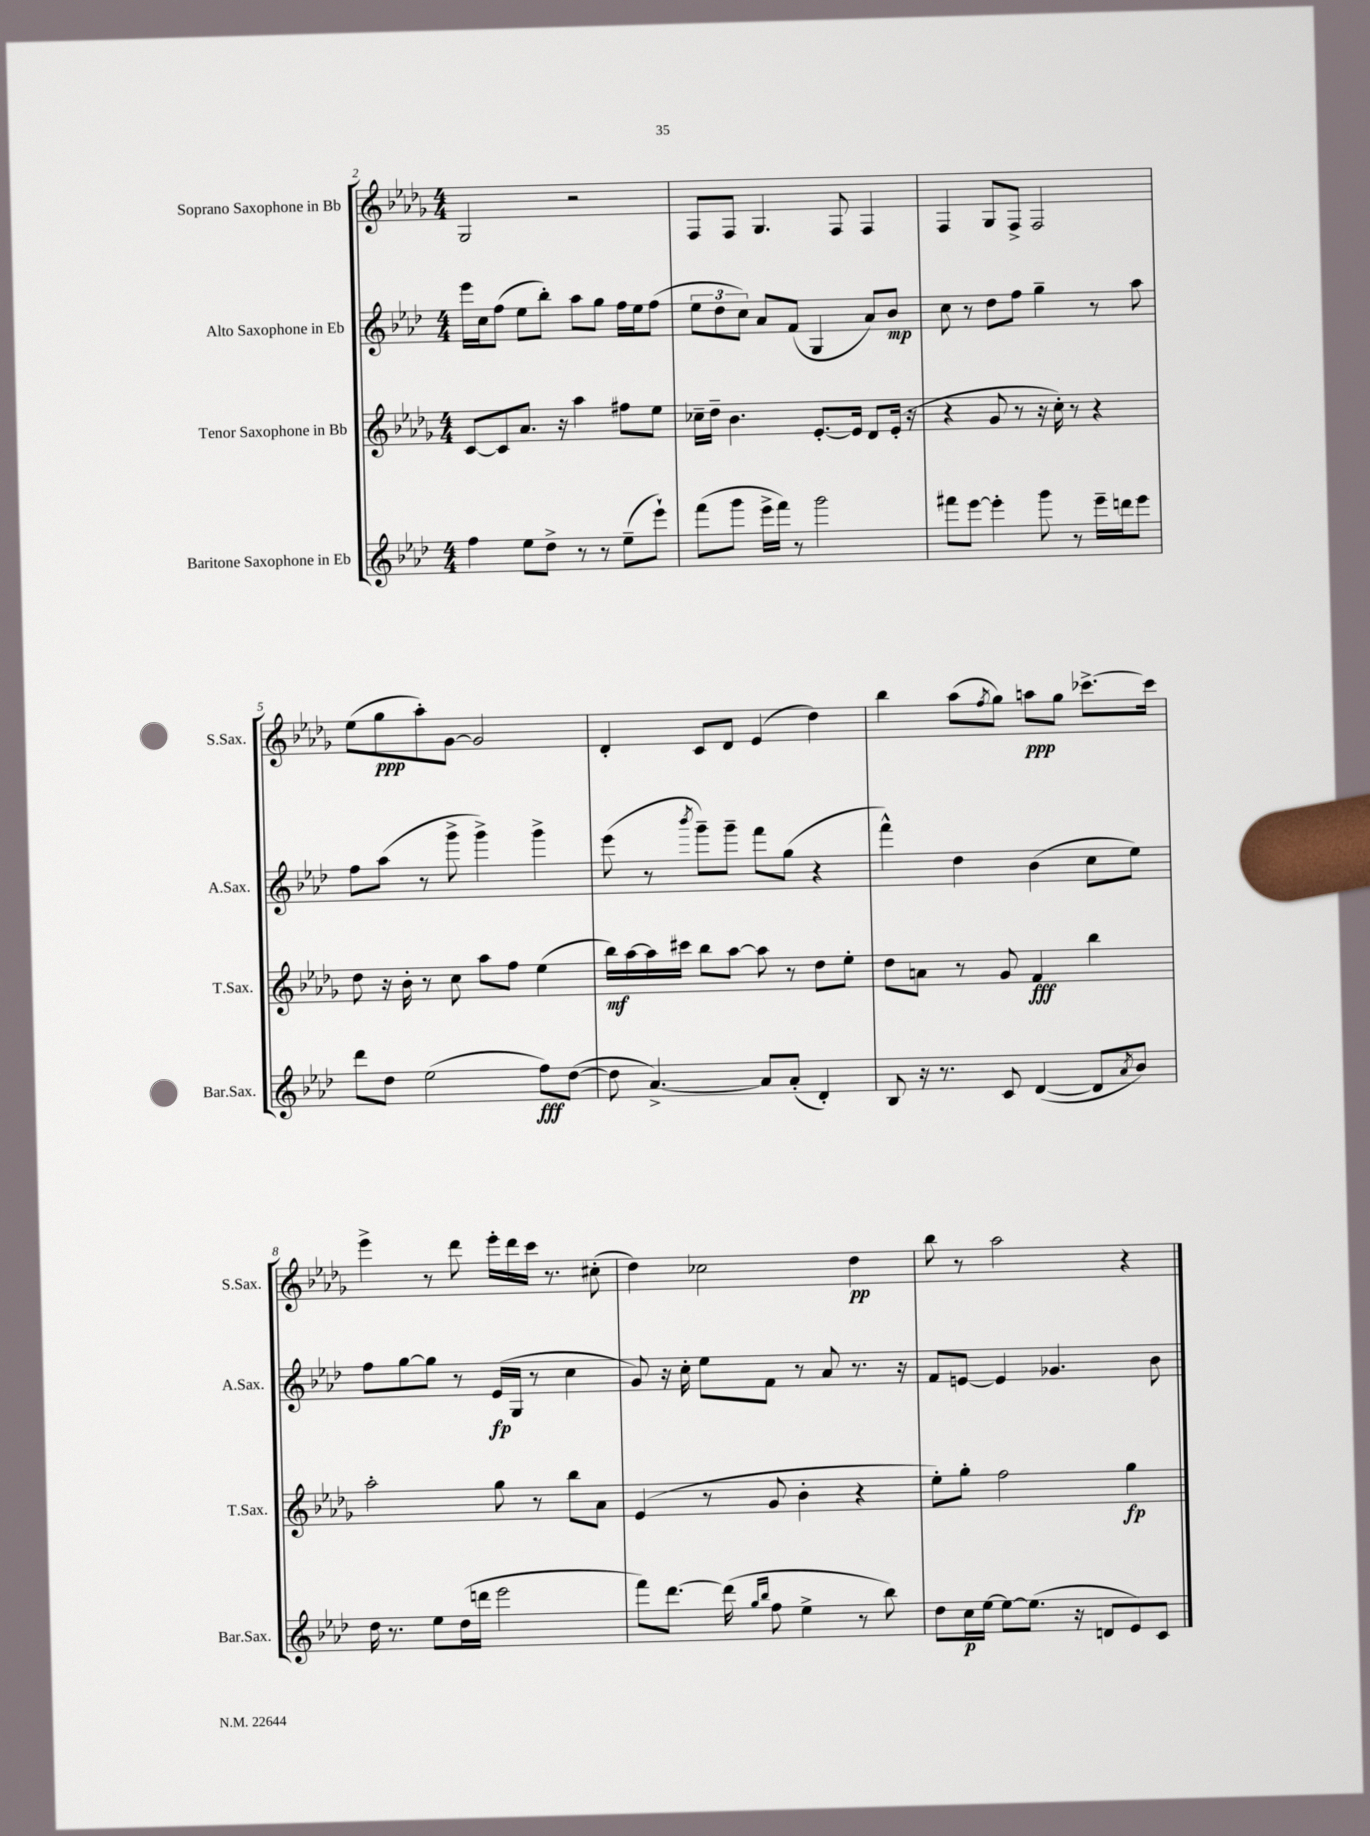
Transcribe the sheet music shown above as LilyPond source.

<<
\new StaffGroup <<
\new Staff = "s0" \with { instrumentName = "Soprano Saxophone in Bb" shortInstrumentName = "S.Sax." } {
    \clef treble \key des \major \numericTimeSignature \time 4/4
    ges2 r2 |
    f8 f8 ges4. f8 f4 |
    f4 ges8 f8-> f2 |
    ees''8( ges''8\ppp aes''8-.) ges'8~ ges'2 |
    des'4-. c'8 des'8 ees'4( des''4) |
    bes''4 aes''8( \acciaccatura { f''8 } ges''8) a''8\ppp ges''8 ces'''8.~-> ces'''16 |
    ees'''4-> r8 des'''8 ees'''16-. des'''16 c'''16 r8. cis''8-.( |
    des''4) ces''2 des''4\pp |
    bes''8 r8 aes''2 r4 \bar "|." |
}
\new Staff = "s1" \with { instrumentName = "Alto Saxophone in Eb" shortInstrumentName = "A.Sax." } {
    \clef treble \key aes \major \numericTimeSignature \time 4/4
    ees'''16 c''16 f''8( ees''8 bes''8-.) aes''8 g''8 f''16 ees''16 f''8( |
    \tuplet 3/2 { ees''8 des''8 c''8) } aes'8 f'8( g4 aes'8) bes'8\mp |
    c''8 r8 des''8 f''8 g''4-- r8 aes''8 |
    f''8 aes''8( r8 g'''8-> g'''4->) g'''4-> |
    ees'''8( r8 \acciaccatura { bes'''8 } g'''8--) g'''8-- f'''8 g''8( r4 |
    f'''4-^) des''4 bes'4( c''8 ees''8) |
    f''8 g''8~ g''8 r8 ees'16\fp( g16 r8 c''4 |
    g'8) r16 c''16-. ees''8 f'8 r8 aes'8 r8. r16 |
    f'8 e'8~ e'4 ges'4. bes'8 \bar "|." |
}
\new Staff = "s2" \with { instrumentName = "Tenor Saxophone in Bb" shortInstrumentName = "T.Sax." } {
    \clef treble \key des \major \numericTimeSignature \time 4/4
    c'8~ c'8 aes'8. r16 aes''4 fis''8 ees''8 |
    ces''16-- des''16-- bes'4. ees'8.~-. ees'16 des'8 ees'16-.( r16 |
    r4 ges'8 r8 r16 c''16-.) r8 r4 |
    des''8 r16 bes'16-. r8 c''8 aes''8 f''8 ees''4( |
    bes''16\mf) aes''16~ aes''16 cis'''16 bes''8 aes''8~ aes''8 r8 des''8 ees''8-. |
    des''8 a'8 r8 ges'8 f'4\fff bes''4 |
    aes''2-. ges''8 r8 bes''8 aes'8 |
    ees'4( r8 ges'8 bes'4-. r4 |
    ees''8-.) ges''8-. f''2 ges''4\fp \bar "|." |
}
\new Staff = "s3" \with { instrumentName = "Baritone Saxophone in Eb" shortInstrumentName = "Bar.Sax." } {
    \clef treble \key aes \major \numericTimeSignature \time 4/4
    f''4 ees''8 des''8-> r8 r8 ees''8--( ees'''8-!) |
    f'''8( g'''8 ees'''16-> f'''16) r8 g'''2 |
    fis'''8 ees'''8~ ees'''4-. g'''8 r8 ees'''16-- d'''16 ees'''8 |
    des'''8 des''8 ees''2( f''8\fff) des''8~( |
    des''8 aes'4.~->) aes'8 aes'8-.( des'4-.) |
    bes8 r16 r8. c'8 des'4~( des'8 \acciaccatura { aes'8 } bes'8) |
    des''16 r8. ees''8 des''16( d'''16 ees'''2 |
    f'''8) des'''8.~ des'''16( \grace { g''16 bes''16 } f''8 ees''4-> r8 bes''8) |
    des''8 c''16\p ees''16~ ees''8~ ees''8.( r16 d'8 ees'8) c'8 \bar "|." |
}
>>
>>
\layout { \context { \Score currentBarNumber = #2 } }
